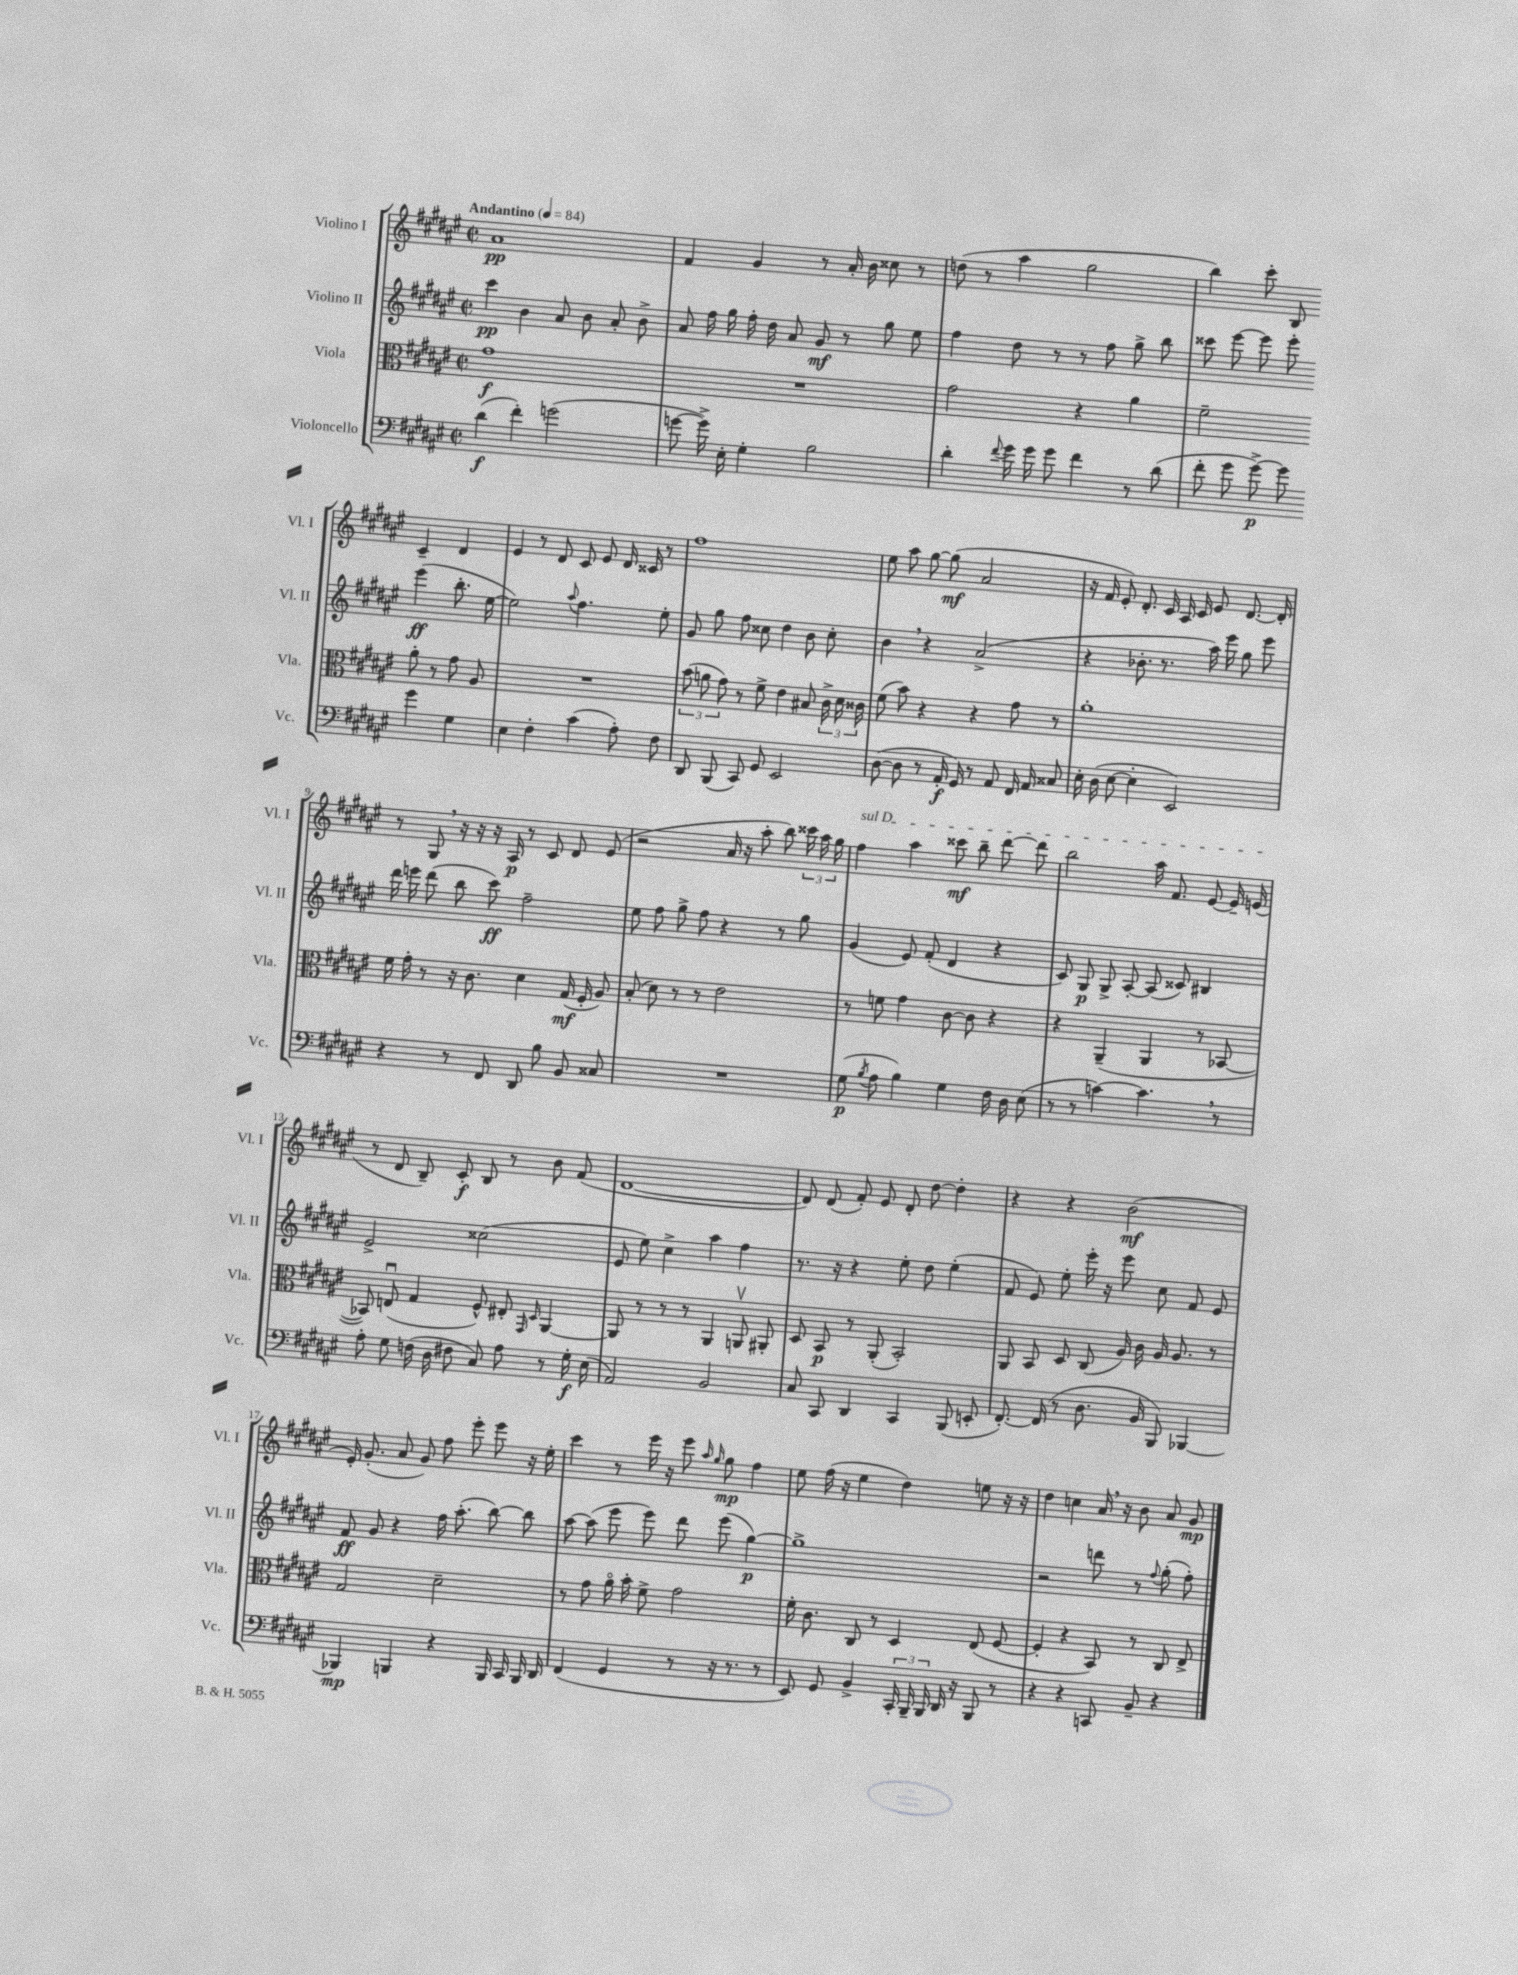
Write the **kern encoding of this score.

**kern	**dynam	**kern	**dynam	**kern	**dynam	**kern	**dynam
*part4	*part4	*part3	*part3	*part2	*part2	*part1	*part1
*staff4	*staff4	*staff3	*staff3	*staff2	*staff2	*staff1	*staff1
*I"Violoncello	*	*I"Viola	*	*I"Violino II	*	*I"Violino I	*
*I'Vc.	*	*I'Vla.	*	*I'Vl. II	*	*I'Vl. I	*
*clefF4	*	*clefC3	*	*clefG2	*	*clefG2	*
*k[f#c#g#d#a#e#]	*	*k[f#c#g#d#a#e#]	*	*k[f#c#g#d#a#e#]	*	*k[f#c#g#d#a#e#]	*
*M2/2	*	*M2/2	*	*M2/2	*	*M2/2	*
*met(c|)	*	*met(c|)	*	*met(c|)	*	*met(c|)	*
*MM84	*	*MM84	*	*MM84	*	*MM84	*
=1	=1	=1	=1	=1	=1	=1	=1
!	!	!	!	!	!	!LO:TX:a:B:t=Andantino	!
(4d#\	f	1g#	f	4ccc#\	pp	1a#	pp
4f#'\)	.	.	.	4b\	.	.	.
(2gn\	.	.	.	8a#/	.	.	.
.	.	.	.	8b\	.	.	.
.	.	.	.	8a#'/	.	.	.
.	.	.	.	8b^\	.	.	.
=2	=2	=2	=2	=2	=2	=2	=2
[8gn\	.	1r	.	8a#/	.	4f#/	.
16g^\])	.	.	.	16ff#\	.	.	.
16E#'\	.	.	.	16gg#\	.	.	.
4G#'\	.	.	.	16ff#'\	.	4g#/	.
.	.	.	.	16dd#\	.	.	.
.	.	.	.	8a#/	.	.	.
2B\	.	.	.	8g#/	mf	8r	.
.	.	.	.	8r	.	16a#'/	.
.	.	.	.	.	.	16b\	.
.	.	.	.	8gg#\	.	8cc##X\	.
.	.	.	.	8ee#\	.	8r	.
=3	=3	=3	=3	=3	=3	=3	=3
4d#'\	.	2g#\	.	4ff#\	.	(8ddn\	.
.	.	.	.	.	.	8r	.
8qqf#/	.	.	.	.	.	.	.
16g#\	.	.	.	8dd#\	.	4aa#\	.
16g#\	.	.	.	.	.	.	.
8g#\	.	.	.	8r	.	.	.
4f#\	.	4r	.	8r	.	2gg#\	.
.	.	.	.	8ff#\	.	.	.
8r	.	4a#\	.	8gg#^\	.	.	.
(8d#\	.	.	.	8bb\	.	.	.
=4	=4	=4	=4	=4	=4	=4	=4
8f#'\	.	2f#~\	.	8ccc##X\	.	4bb\)	.
8g#\	.	.	.	[8eee#\	.	.	.
[8g#^\)	p	.	.	8eee#\]	.	8ccc#'\	.
8g#\]	.	.	.	8eee#'\	.	8B/	.
4g#\	.	8a#'\	.	(4eee#\	ff	4c#~/	.
.	.	8r	.	.	.	.	.
4G#\	.	8g#\	.	8.bb'\	.	4d#/	.
.	.	8A#/	.	.	.	.	.
.	.	.	.	[16ee#\	.	.	.
!!LO:LB:g=z
=5	=5	=5	=5	=5	=5	=5	=5
4E#\	.	1r	.	2ee#\])	.	4e#/	.
4F#'\	.	.	.	.	.	8r	.
.	.	.	.	.	.	8d#/	.
.	.	.	.	8qqaa#/	.	.	.
(4c#\	.	.	.	4.ff#\	.	8c#/	.
.	.	.	.	.	.	8e#/	.
8A#'\)	.	.	.	.	.	16d#/	.
.	.	.	.	.	.	16c##X/	.
8F#\	.	.	.	8ee#'\	.	8r	.
=6	=6	=6	=6	=6	=6	=6	=6
8DD#/	.	(12b\	.	8g#/	.	1ff#	.
.	.	12an\	.	.	.	.	.
(8BBB/	.	.	.	8gg#\	.	.	.
.	.	12g#\)	.	.	.	.	.
8CC#/)	.	8r	.	8ff#\	.	.	.
8GG#/	.	8f#^\	.	8cc##X\	.	.	.
2EE#/	.	4e#\	.	4dd#\	.	.	.
.	.	8B#X/	.	8b\	.	.	.
.	.	24c#^\	.	8cc##'\	.	.	.
.	.	24d#\	.	.	.	.	.
.	.	24c##X\	.	.	.	.	.
=7	=7	=7	=7	=7	=7	=7	=7
([8D#\	.	(8f#\	.	4b,\	.	8ee#\	.
8D#\]	.	8b\)	.	.	.	8aa#\	.
8r	.	4r	.	4r	.	[8gg#\	.
16AA#'/	f	.	.	.	.	(8gg#\]	mf
16GG#/)	.	.	.	.	.	.	.
8r	.	4r	.	(2a#^/	.	2a#/	.
8AA#/	.	.	.	.	.	.	.
16FF#/	.	8g#\	.	.	.	.	.
16AA#/	.	.	.	.	.	.	.
8C##X/	.	8r	.	.	.	.	.
=8	=8	=8	=8	=8	=8	=8	=8
16E#'\	.	1a#'	.	4r	.	16r	.
(16D#\	.	.	.	.	.	16f#/	.
[8E#\	.	.	.	.	.	8e#'/)	.
4E#'\]	.	.	.	8.b-X'\	.	8.d#'/	.
.	.	.	.	8.r	.	16c#/	.
2EE#/)	.	.	.	.	.	16A#/	.
.	.	.	.	.	.	16c#/	.
.	.	.	.	16aa#\)	.	8e#/	.
.	.	.	.	16eee#\	.	.	.
.	.	.	.	8gg#\	.	[8.d#/	.
.	.	.	.	8eee#\	.	.	.
.	.	.	.	.	.	16d#'/]	.
!!LO:LB:g=z
=9	=9	=9	=9	=9	=9	=9	=9
4r	.	16f#\	.	16ddd#\	.	8r	.
.	.	16g#'\	.	16eeen\	.	.	.
.	.	8r	.	(8ddd#\	.	8G#,/	.
8r	.	16r	.	8bb\	.	16r	.
.	.	8.c#\	.	.	.	16r	.
8FF#/	.	.	.	8ccc#\)	ff	16r	.
.	.	.	.	.	.	16A#/	p
8DD#/	.	4d#\	.	2ff#~\	.	8r	.
8B\	.	.	.	.	.	8c#/	.
8BB/	.	(16G#/	mf	.	.	8d#/	.
.	.	16F#'/	.	.	.	.	.
8C##X/	.	8A#/)	.	.	.	(8e#/	.
=10	=10	=10	=10	=10	=10	=10	=10
1r	.	(8B'/	.	8ee#\	.	2r	.
.	.	8d#\)	.	8ff#\	.	.	.
.	.	8r	.	8gg#^\	.	.	.
.	.	8r	.	8ff#\	.	.	.
.	.	2e#\	.	4r	.	16a#/	.
.	.	.	.	.	.	16r	.
.	.	.	.	.	.	8aa#'\	.
.	.	.	.	8r	.	8bb\)	.
.	.	.	.	8gg#\	.	24ccc##X\	.
.	.	.	.	.	.	24aa#\	.
.	.	.	.	.	.	24gg#\	.
=11	=11	=11	=11	=11	=11	=11	=11
!	!	!	!	!	!	!LO:TX:a:i:t=sul D	!
(8G#\	p	8r	.	(4g#/	.	4ff#\	.
8qB/	.	.	.	.	.	.	.
8A#\	.	8fn\	.	.	.	.	.
4B\)	.	4g#\	.	8e#/)	.	4aa#\	.
.	.	.	.	(8f#'/	.	.	.
4G#\	.	[8c#\	.	4d#/	.	8ccc##X\	mf
.	.	8c#\]	.	.	.	8bb~\	.
16F#\	.	4r	.	4r	.	[8ddd#\	.
16D#\	.	.	.	.	.	.	.
(8E#\	.	.	.	.	.	8ddd#\]	.
=12	=12	=12	=12	=12	=12	=12	=12
8r	.	4r	.	8c#/)	.	2bb\	.
8r	.	.	.	8G#/	p	.	.
[4cn\)	.	(4AA#~/	.	8G#^/	.	.	.
.	.	.	.	[8A#'/	.	.	.
4.c,\]	.	4AA#/	.	(8A#/]	.	16aa#\	.
.	.	.	.	.	.	8.f#/	.
.	.	.	.	8c##X/)	.	.	.
.	.	8r	.	4B#X/	.	[8e#/	.
8r	.	[8BB-X/	.	.	.	16e#~/]	.
.	.	.	.	.	.	(16en/	.
!!LO:LB:g=z
=13	=13	=13	=13	=13	=13	=13	=13
8A#'\	.	8BB-X/])	.	2e#^/	.	8r	.
8G#\	.	(8Enu/	.	.	.	8d#/	.
(16Fn\	.	4G#/	.	.	.	8B~/)	.
16D#\	.	.	.	.	.	.	.
8F#X\	.	.	.	.	.	8c#'/	f
8C#/)	.	8F#^^/)	.	(2cc##X\	.	8B/	.
8A#\	.	8E#X'/	.	.	.	8r	.
.	.	16qqGG#/	.	.	.	.	.
.	.	16qqD#/	.	.	.	.	.
8r	.	[4AA#/	.	.	.	8b\	.
16G#'\	f	.	.	.	.	(8f#/	.
(16E#\	.	.	.	.	.	.	.
=14	=14	=14	=14	=14	=14	=14	=14
2AA#/)	.	8AA#/]	.	8e#/	.	[1d#	.
.	.	8r	.	8ee#\)	.	.	.
.	.	8r	.	4cc#^\	.	.	.
.	.	8r	.	.	.	.	.
2BB/	.	4AA#/	.	4aa#\	.	.	.
.	.	8AAnv/	.	4ff#\	.	.	.
.	.	8AA#X'/	.	.	.	.	.
=15	=15	=15	=15	=15	=15	=15	=15
8C#/	.	8D#/	.	8.r	.	8d#/])	.
8CC#/	.	8BB/	p	.	.	(8d#/	.
.	.	.	.	16r	.	.	.
4DD#/	.	8r	.	4r	.	8f#'/)	.
.	.	(8AA#'/	.	.	.	8e#/	.
4CC#/	.	2BB'/)	.	8ee#'\	.	8d#'/	.
.	.	.	.	8dd#\	.	[8dd#\	.
(8BBB/	.	.	.	(4ee#'\	.	4dd#'\]	.
8EEn'/	.	.	.	.	.	.	.
=16	=16	=16	=16	=16	=16	=16	=16
[8.FF#'/)	.	8AA#/	.	8f#/	.	4r	.
.	.	8BB/	.	8e#/)	.	.	.
(16FF#/]	.	.	.	.	.	.	.
8r	.	8D#/	.	8ee#'\	.	4r	.
8.D#\	.	(8C#/	.	16eee#'\	.	.	.
.	.	.	.	16r	.	.	.
.	.	16A#/)	.	8eee#\	.	(2b\	mf
16BB/	.	16c#\	.	.	.	.	.
8BBB/)	.	16A#/	.	8cc#\	.	.	.
.	.	8.A#/	.	.	.	.	.
[4BBB-X/	.	.	.	8f#/	.	.	.
.	.	8r	.	8e#/	.	.	.
!!LO:LB:g=z
=17	=17	=17	=17	=17	=17	=17	=17
4BBB-X/]	mp	2G#/	.	8f#/	ff	16e#'/)	.
.	.	.	.	.	.	(8.g#'/	.
.	.	.	.	8g#/	.	.	.
4BBBn/	.	.	.	4r	.	8a#/	.
.	.	.	.	.	.	8g#/)	.
4r	.	2d#~\	.	16ff#\	.	8ff#\	.
.	.	.	.	(8.aa#'\	.	.	.
.	.	.	.	.	.	8eee#'\	.
16BBB/	.	.	.	[8bb\)	.	8eee#\	.
16CC#/	.	.	.	.	.	.	.
16BBB/	.	.	.	8bb\]	.	16r	.
16DD#/	.	.	.	.	.	16ee#'\	.
=18	=18	=18	=18	=18	=18	=18	=18
(4FF#/	.	8r	.	[8aa#\	.	4ccc#\	.
.	.	8g#\	.	(8aa#\]	.	.	.
4GG#/	.	16a#\	.	8eee#\	.	8r	.
.	.	16b'\	.	.	.	.	.
.	.	8f#^\	.	8eee#\)	.	16eee#\	.
.	.	.	.	.	.	16r	.
8r	.	2g#\	.	8ddd#\	.	8eee#\	.
.	.	.	.	.	.	16qqaa#/	.
.	.	.	.	.	.	16qqgg#/	.
16r	.	.	.	(8eee#\	.	8gg#\	mp
8.r	.	.	.	.	.	.	.
.	.	.	.	[4gg#\)	p	4ff#\	.
8r	.	.	.	.	.	.	.
=19	=19	=19	=19	=19	=19	=19	=19
8EE#/)	.	16f#'\	.	1gg#^]	.	8ee#\	.
.	.	8.c#\	.	.	.	.	.
8GG#/	.	.	.	.	.	(16ff#\	.
.	.	.	.	.	.	16r	.
4BB^/	.	8C#/	.	.	.	4ee#\	.
.	.	8r	.	.	.	.	.
24CC#'/	.	4D#/	.	.	.	4dd#\)	.
24BBB~/	.	.	.	.	.	.	.
24BBB/	.	.	.	.	.	.	.
16DD#/	.	.	.	.	.	.	.
16r	.	.	.	.	.	.	.
8BBB/	.	(8E#/	.	.	.	8een\	.
8r	.	[8F#/	.	.	.	16r	.
.	.	.	.	.	.	16r	.
=20	=20	=20	=20	=20	=20	=20	=20
4r	.	4F#'/]	.	2r	.	4dd#\	.
4r	.	4r	.	.	.	4ccn\	.
8CCn/	.	8BB/)	.	8dddn\	.	16a#,/	.
.	.	.	.	.	.	16r	.
8BB~/	.	8r	.	8r	.	8b\	.
.	.	.	.	8qqff#/	.	.	.
4r	.	8C#/	.	(8gg#'\	.	8a#/	.
.	.	8E#^/	.	8ff#'\)	.	8g#/	mp
==	==	==	==	==	==	==	==
*-	*-	*-	*-	*-	*-	*-	*-
